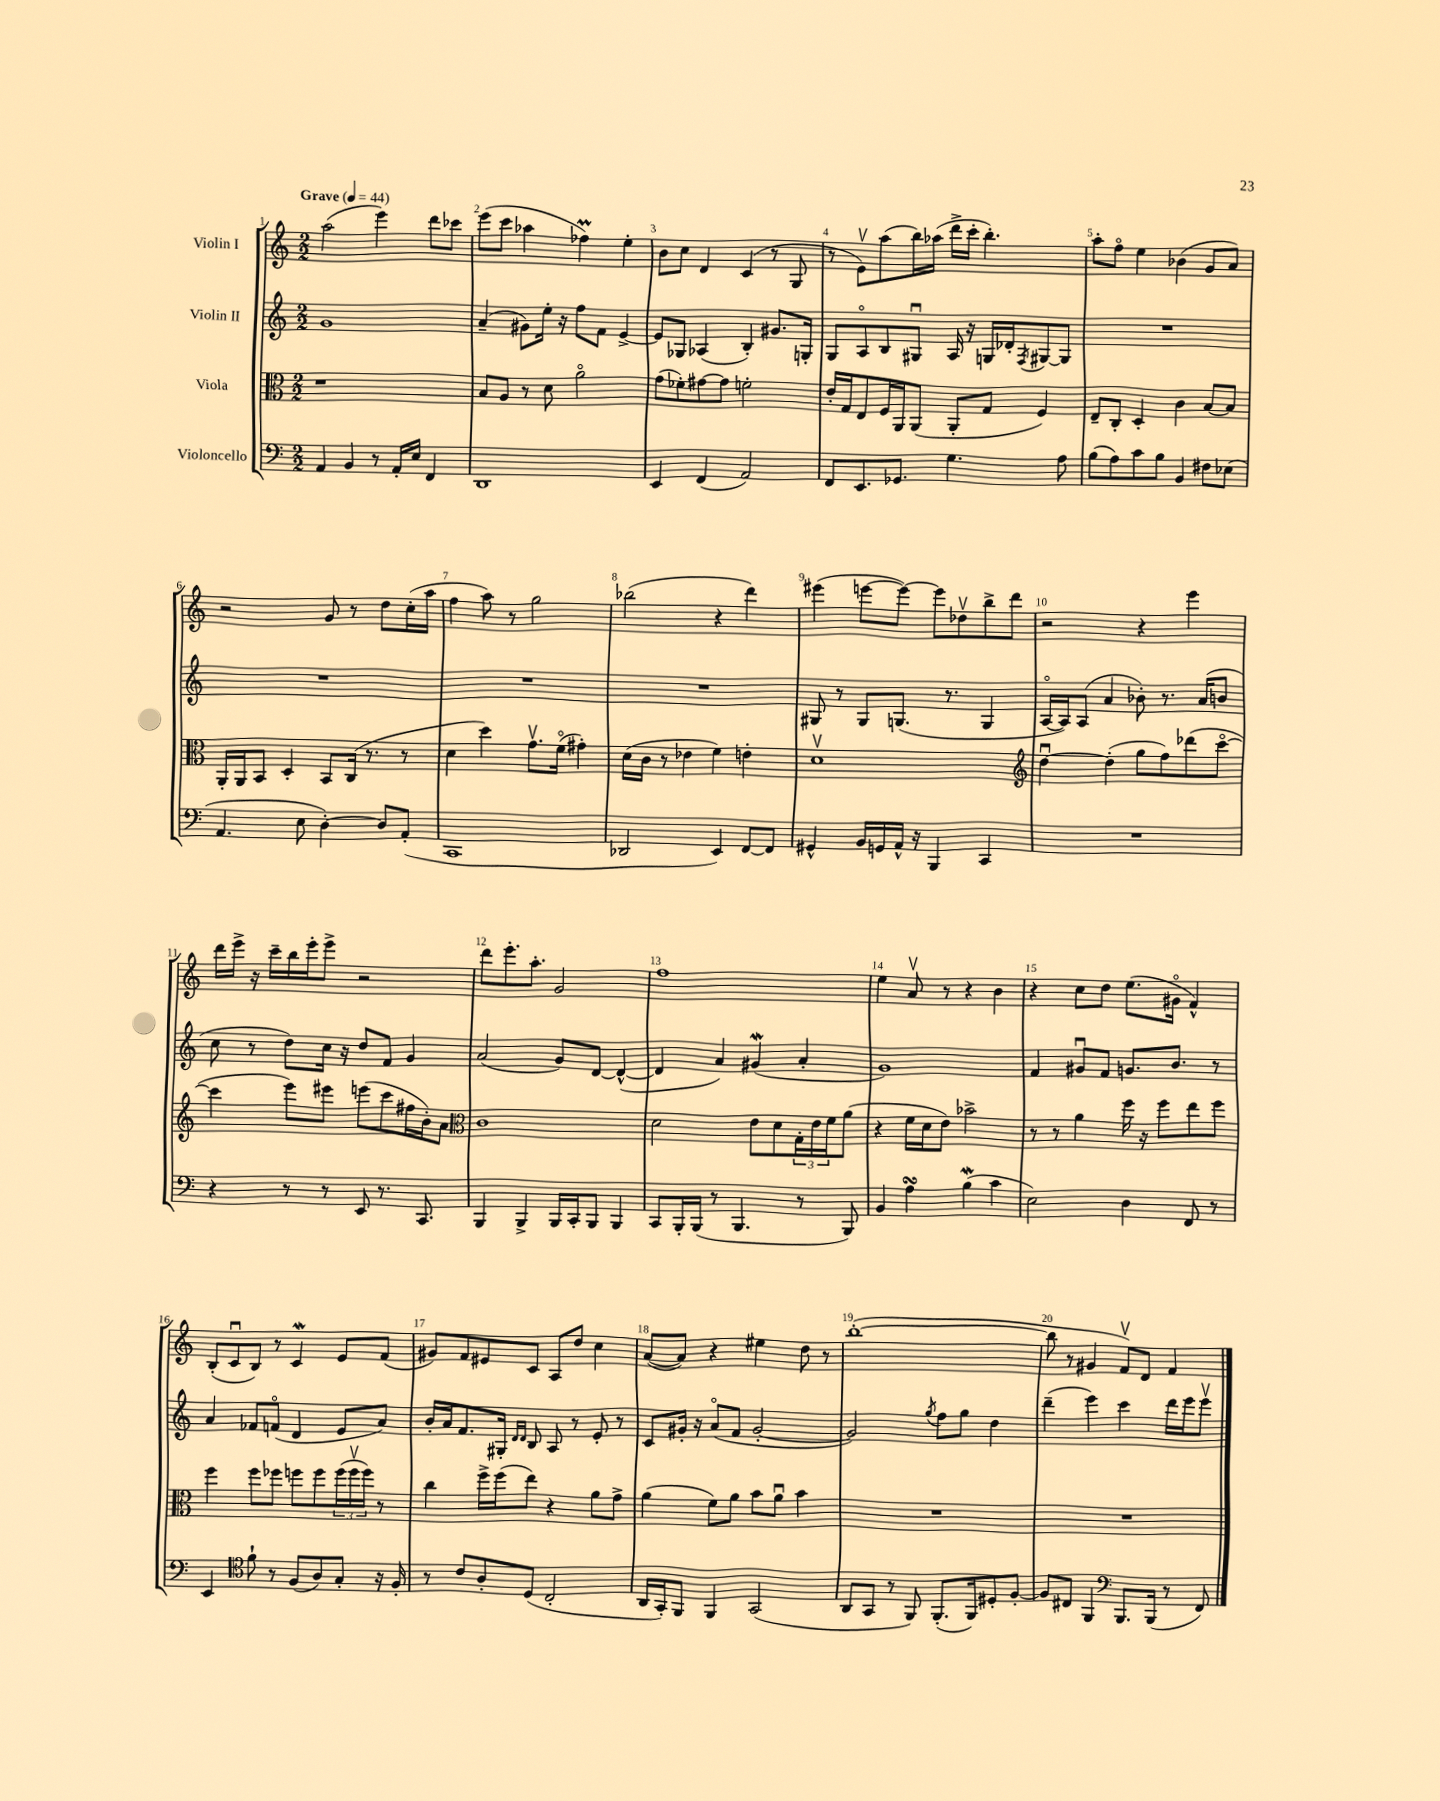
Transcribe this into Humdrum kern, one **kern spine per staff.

**kern	**kern	**kern	**kern
*part4	*part3	*part2	*part1
*staff4	*staff3	*staff2	*staff1
*I"Violoncello	*I"Viola	*I"Violin II	*I"Violin I
*clefF4	*clefC3	*clefG2	*clefG2
*k[]	*k[]	*k[]	*k[]
*M2/2	*M2/2	*M2/2	*M2/2
*MM44	*MM44	*MM44	*MM44
=1	=1	=1	=1
!	!	!	!LO:TX:a:B:t=Grave
4AA/	1r	1g	(2aa\
4BB/	.	.	.
8r	.	.	4eee\)
16AA'/LL	.	.	.
16E/JJ	.	.	.
4FF/	.	.	8ddd\L
.	.	.	8ccc-X\J
=2	=2	=2	=2
1DD	8B/L	(4a~/	(8eee\L
.	8A/J	.	8ccc\J
.	8r	8g#X\L)	4aa-X\
.	8d\	16ee'\Jk	.
.	.	16r	.
.	2a\	8ff\L	4ff-XM\)
.	.	8f\J	.
.	.	[4e^/	4ee'\
=3	=3	=3	=3
4EE/	(8g\L	8e/L]	8b\L
.	8f-X'\)	8G-X/J	8cc\J
(4FF/	[8g#X\	(4A-X/	4d/
.	8g#\J]	.	.
2AA/)	2fn'\	4B'/)	(4c/
.	.	8.g#X/L	8r
.	.	.	8G/
.	.	16Gn'/Jk	.
=4	=4	=4	=4
8FF/L	16e'/LL	8G/L	8r
.	16G/J	.	.
8.EE/	8E/	8A/	8ev\L)
.	16F/L	8B/	(8aa\
8.GG-X/J	16AA/J	.	.
.	(8AA/J	8G#Xu/J	16bb\L)
.	.	.	(16aa-X\JJ
4.G\	8AA'/L	16A/	16ddd^\LL
.	.	16r	16ccc'\JJ
.	8G/J	16Gn/LL	4.bb'\)
.	.	16d-X'/J	.
.	.	8qF/	.
.	4F/)	[8G#X/	.
8A\	.	8G#/J]	.
=5	=5	=5	=5
(8B\L	8E~/L	1r	8aa'\L
8A\)	8C'/J	.	8ff\J
8c\	4D'/	.	4ee\
8B\J	.	.	.
4BB/	4c\	.	(4b-X\
8F#X\L	[8B/L	.	8g/L
(8E-X\J	8B/J]	.	8a/J)
!!LO:LB:g=z
=6	=6	=6	=6
4.AA/	16AA'/LL	1r	2r
.	16AA/J	.	.
.	8BB/J	.	.
.	4D'/	.	.
8E\	.	.	.
[4D'\)	8BB/L	.	8g/
.	(16C/Jk	.	8r
.	8.r	.	.
8D/L]	.	.	8dd\L
(8AA'/J	8r	.	(16cc'\L
.	.	.	16aa\JJ
=7	=7	=7	=7
1CC	4d\	1r	4ff\
.	4dd\)	.	8aa\)
.	.	.	8r
.	8.gv\L	.	2gg\
.	(16f\Jk	.	.
.	4g#X'\)	.	.
=8	=8	=8	=8
2DD-X/	(16d\LL	1r	(2bb-X\
.	16c\JJ	.	.
.	8r	.	.
.	4e-X\	.	.
4EE/)	4f\)	.	4r
[8FF/L	4en'\	.	4ddd\)
8FF/J]	.	.	.
=9	=9	=9	=9
4GG#X^^/	1dv	8G#X/	(4eee#X\
.	.	8r	.
16BB/LL	.	8G#/L	[8eeen\L
16GGn/	.	.	.
16AA^^/JJ	.	(8.Gn/J	8eee\J_)
16r	.	.	.
4BBB/	.	.	8eee\L]
.	.	8.r	.
.	.	.	8dd-Xv\
4CC/	.	4G/	8bb^\
.	.	.	8ddd\J
=10	=10	=10	=10
*	*clefG2	*	*
1r	[4ddu\	[16A/LL	2r
.	.	16A/J])	.
.	.	(8A/J	.
.	(4dd'\]	4a/	.
.	8gg\L	8b-X'\)	4r
.	8ff\)	8.r	.
.	(8ddd-X\	.	4eee\
.	.	(16a/KL	.
.	[8ccc\J	8bn/J	.
!!LO:LB:g=z
=11	=11	=11	=11
4r	4ccc\]	8cc\	16ddd\LL
.	.	.	16eee^\JJ
.	.	8r	16r
.	.	.	16ccc~\LL
8r	8eee\L)	8dd\L)	16bb\
.	.	.	16eee'\J
8r	8eee#X\J	16cc\Jk	8eee^\J
.	.	16r	.
8EE/	(8eeen\L	8dd/L	2r
8.r	8ccc\	8f/J	.
.	16ff#X\L	4g/	.
8.CC/	16b'\J)	.	.
.	8a\J	.	.
=12	=12	=12	=12
*	*clefC3	*	*
4BBB/	1c	(2a/	8ddd\L
.	.	.	8.eee'\
4BBB^/	.	.	.
.	.	.	8.aa'\J
16BBB/LL	.	8g/L)	2g/
16CC'/J	.	.	.
8BBB/J	.	[8d/J	.
4BBB/	.	(4d^^/_	.
=13	=13	=13	=13
8CC/L	2d\	4d/]	1ff
16BBB'/L	.	.	.
(16BBB/JJ	.	.	.
8r	.	4a/)	.
4.BBB/	.	.	.
.	8e\L	(4g#XW/	.
.	8d\	.	.
8r	24G'\L	4a'/	.
.	24e\	.	.
.	24f\J	.	.
8BBB/)	(8a\J	.	.
=14	=14	=14	=14
4BB/	4r	1g)	4ee\
4AsSSS\	16f\LL	.	8av/
.	16d\J	.	.
.	8e\J)	.	8r
(4BW\	2b-X^\	.	4r
4c\	.	.	4b\
=15	=15	=15	=15
2E\)	8r	4f/	4r
.	8r	.	.
.	4a\	8g#Xu/L	8cc\L
.	.	8f/J	8dd\J
4D\	16ff\	8.gn/L	(8.ee\L
.	16r	.	.
.	8ff\L	.	.
.	.	8.b/J	16g#X\Jk
8FF/	8ee\	.	4f^^/)
8r	8ff\J	8r	.
!!LO:LB:g=z
=16	=16	=16	=16
4EE/	4ff\	4a/	(8B'/L
.	.	.	8cu/
*clefC4	*	*	*
8f`\	8ff\L	8f-X/L	8B/J)
8r	8ff-X\J	(8fn/J	8r
(8F/L	8ffn\L	4d/	4cw/
8A/)	8ff\	.	.
8G'/J	(24ff\L	8e/L	8e/L
.	24ffv\	.	.
.	24ff\JJ)	.	.
16r	8r	8a/J)	(8f/J
16F'/	.	.	.
=17	=17	=17	=17
8r	4cc\	16b'/LL	8g#X/L)
.	.	16a/J	.
8c/L	.	8.f/	8f/
8A'/	16ff^\LL	.	8e#X/
.	(16ff\J	16G#X'/Jk	.
.	.	16qqd/LL	.
.	.	16qqd/JJ	.
(8D/J	8ee\J)	8B/	8c/J
2C'/	4r	8A/	8A/L
.	.	8r	8dd/J
.	8a\L	8e'/	4cc\
.	8g^\J	8r	.
=18	=18	=18	=18
16AA/LL	(4a\	8c/L	([8a/L
16GG'/J)	.	.	.
8FF/J	.	16g#X'/Jk	8a/J])
.	.	16r	.
4FF/	8f\L)	(8a/L	4r
.	8a\J	8f/J	.
(2GG/	8b\L	[2g#'/	4ee#X\
.	8au\J	.	.
.	4b\	.	8dd\
.	.	.	8r
=19	=19	=19	=19
8AA/L	1r	2g#/])	([1bb'
8GG/J	.	.	.
8r	.	.	.
8FF/)	.	.	.
.	.	8qgg/	.
(8.FF'/L	.	8ff\L	.
.	.	8gg\J	.
16FF/k)	.	.	.
8D#X'/	.	4dd\	.
[8F'/J	.	.	.
=20	=20	=20	=20
8F/L]	1r	(4ddd~\	8bb\]
8C#X/J	.	.	8r
4FF/	.	4eee\)	4g#X/
*clefF4	*	*	*
8.BBB/L	.	4ccc\	8fv/L)
.	.	.	8d/J
(16BBB/Jk	.	.	.
8r	.	16ddd\LL	4f/
.	.	16eee\J	.
8FF/)	.	8eeev\J	.
==	==	==	==
*-	*-	*-	*-
